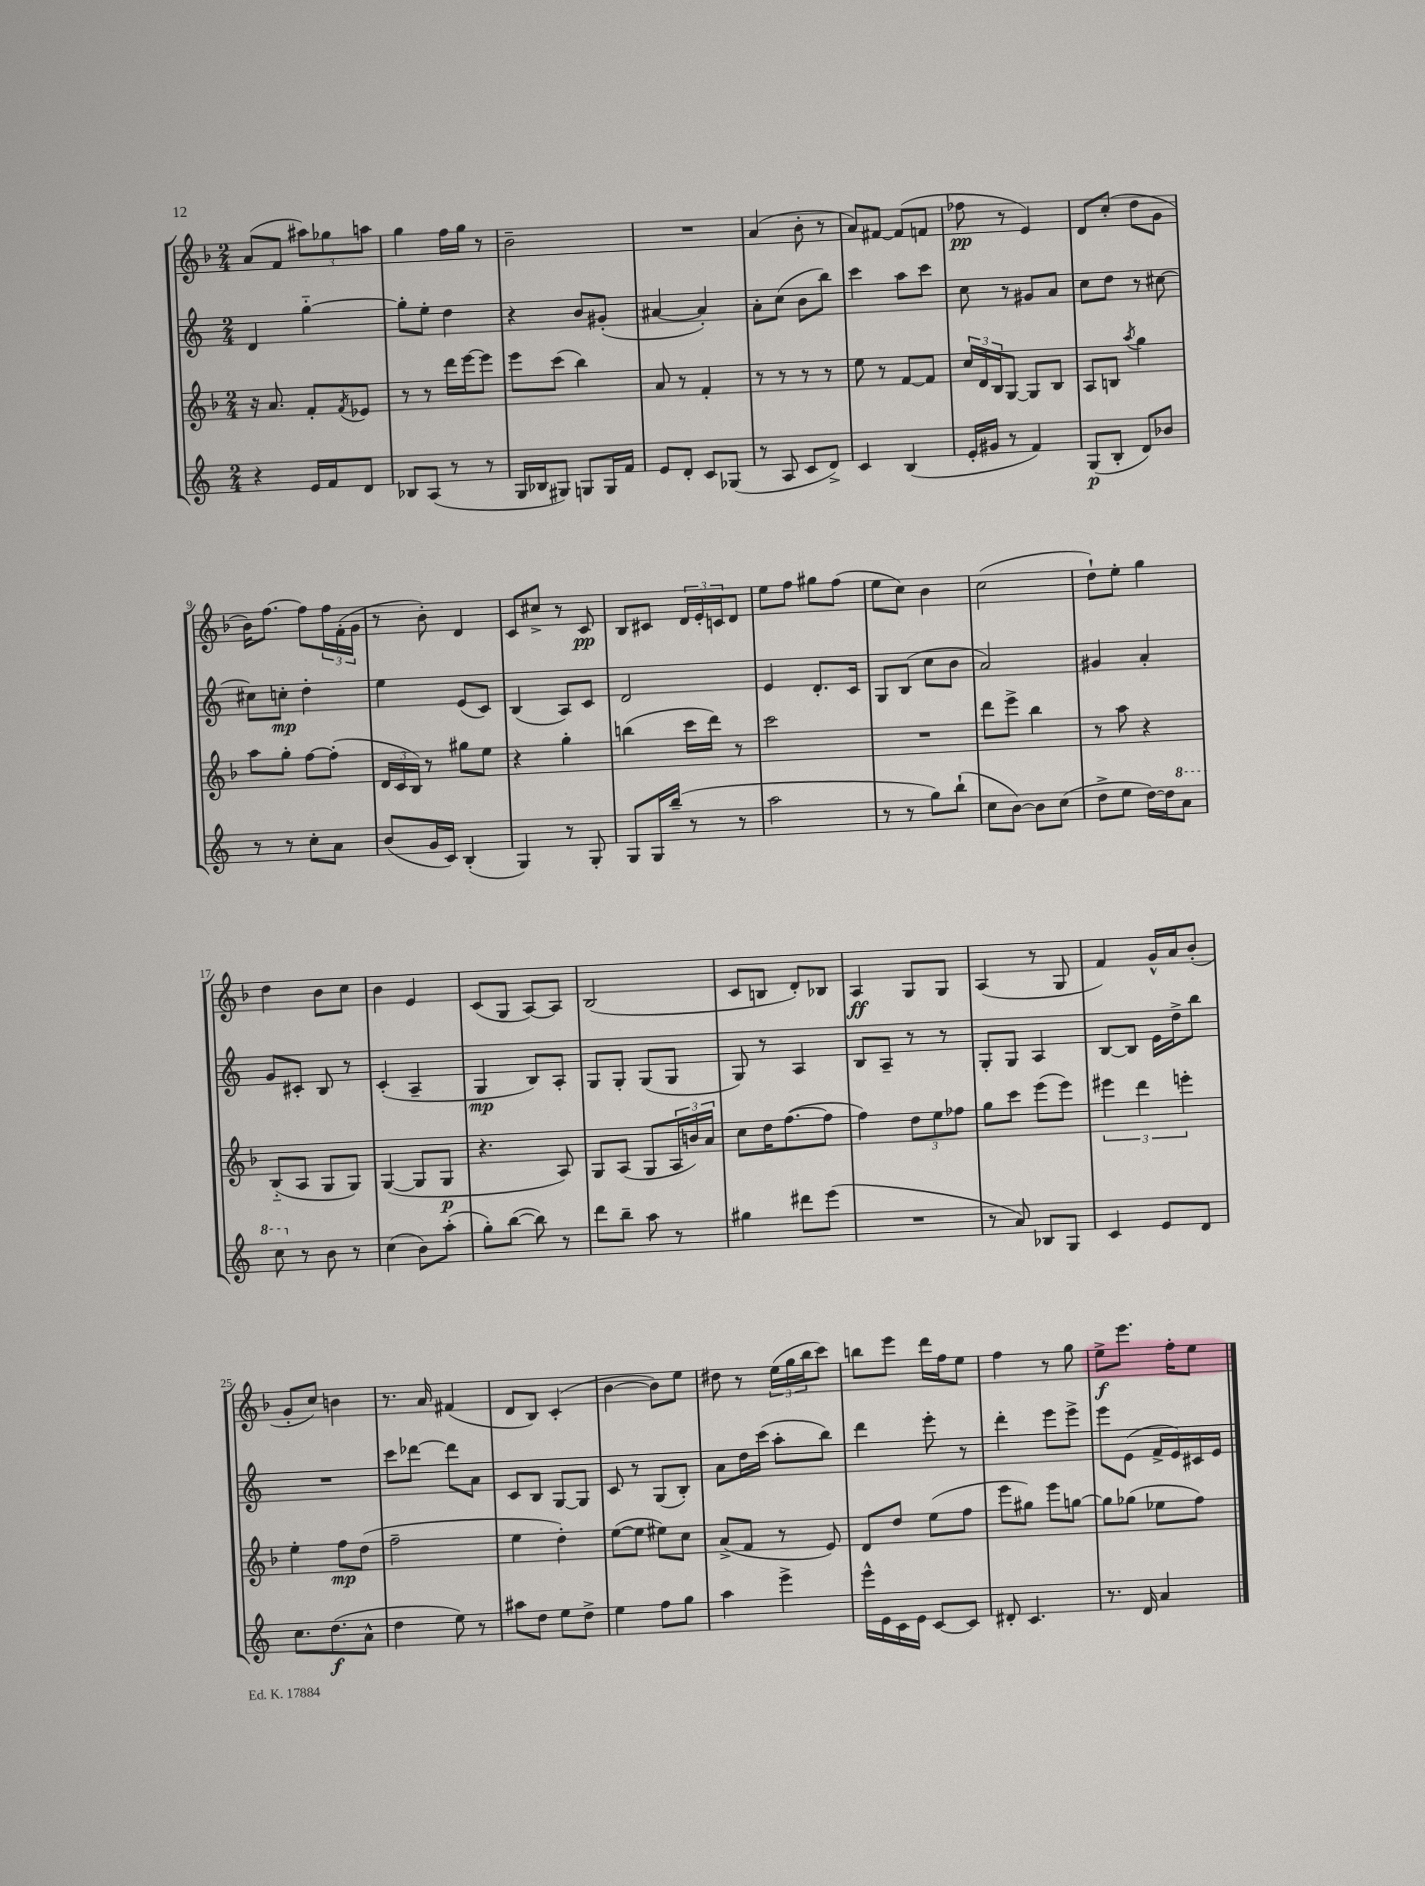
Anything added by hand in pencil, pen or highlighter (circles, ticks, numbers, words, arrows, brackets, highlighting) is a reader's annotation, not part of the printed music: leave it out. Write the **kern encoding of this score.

**kern	**dynam	**kern	**dynam	**kern	**dynam	**kern	**dynam
*part4	*part4	*part3	*part3	*part2	*part2	*part1	*part1
*staff4	*staff4	*staff3	*staff3	*staff2	*staff2	*staff1	*staff1
*clefG2	*	*clefG2	*	*clefG2	*	*clefG2	*
*k[]	*	*k[b-]	*	*k[]	*	*k[b-]	*
*M2/4	*	*M2/4	*	*M2/4	*	*M2/4	*
=1	=1	=1	=1	=1	=1	=1	=1
4r	.	16r	.	4d/	.	(8a/L	.
.	.	8.a/	.	.	.	.	.
.	.	.	.	.	.	8f/J	.
16e/LL	.	8f'/L	.	[4gg\	.	12aa#X\L)	.
16f/J	.	.	.	.	.	.	.
.	.	.	.	.	.	12gg-X\	.
.	.	8qf/	.	.	.	.	.
8d/J	.	8e-X/J	.	.	.	.	.
.	.	.	.	.	.	12aan\J	.
=2	=2	=2	=2	=2	=2	=2	=2
8B-X/L	.	8r	.	8gg'\L]	.	4gg\	.
(8A/J	.	8r	.	8ee'\J	.	.	.
8r	.	16ddd\LL	.	4dd\	.	16ff\LL	.
.	.	[16eee\J	.	.	.	16gg\JJ	.
8r	.	8eee\J]	.	.	.	8r	.
=3	=3	=3	=3	=3	=3	=3	=3
16G/LL	.	8eee\L	.	4r	.	2b-~\	.
16B-X/J	.	.	.	.	.	.	.
8G#X/J)	.	(8ccc\J	.	.	.	.	.
8Gn/L	.	4bb-\)	.	8b/L	.	.	.
16G/L	.	.	.	(8g#X'/J	.	.	.
16f/JJ	.	.	.	.	.	.	.
=4	=4	=4	=4	=4	=4	=4	=4
8e/L	.	8a/	.	[4a#X/	.	2r	.
8d'/J	.	8r	.	.	.	.	.
8c/L	.	4f'/	.	4a#'/])	.	.	.
(8G-X/J	.	.	.	.	.	.	.
=5	=5	=5	=5	=5	=5	=5	=5
8r	.	8r	.	8a'\L	.	(4a/	.
8A/	.	8r	.	(8cc\J	.	.	.
8c/L	.	8r	.	8b\L	.	8b-'\	.
8d^/J)	.	8r	.	8bb\J)	.	8r	.
=6	=6	=6	=6	=6	=6	=6	=6
4c/	.	8ee\	.	4ccc\	.	8a/L)	.
.	.	8r	.	.	.	[8f#X/J	.
(4B/	.	[8f/L	.	8aa\L	.	(8f#/L]	.
.	.	8f/J]	.	8ccc\J	.	8fn/J	.
=7	=7	=7	=7	=7	=7	=7	=7
16e'/LL	.	24cc/LL	.	8cc\	.	8ff-X\	pp
.	.	24d/	.	.	.	.	.
16g#X/JJ	.	.	.	.	.	.	.
.	.	24B-/J	.	.	.	.	.
8r	.	[8G/J	.	8r	.	8r	.
4f/)	.	8G/L]	.	8g#X/L	.	4e/)	.
.	.	8B-/J	.	8a/J	.	.	.
=8	=8	=8	=8	=8	=8	=8	=8
(8G/L	p	8A/L	.	8cc\L	.	8d/L	.
8B'/J	.	8Bn/J	.	8dd\J	.	(8cc'/J	.
.	.	8qaa/	.	.	.	.	.
8d/L)	.	4gg\	.	8r	.	8dd\L	.
8b-X/J	.	.	.	[8cc#X\	.	8g\J	.
!!LO:LB:g=z
=9	=9	=9	=9	=9	=9	=9	=9
8r	.	8aa\L	.	8cc#X\L]	.	16b-\KL)	.
.	.	.	.	.	.	[8.ff\J	.
8r	.	8gg'\J	.	8ccn'\J	mp	.	.
8cc'\L	.	[8ff\L	.	4dd'\	.	8ff\L]	.
8a\J	.	(8ff'\J]	.	.	.	24ff\L	.
.	.	.	.	.	.	(24f'\	.
.	.	.	.	.	.	24g\JJ	.
=10	=10	=10	=10	=10	=10	=10	=10
(8b/L	.	24d/LL	.	4ee\	.	8r	.
.	.	24c/	.	.	.	.	.
.	.	24B-/JJ)	.	.	.	.	.
16g/L	.	8r	.	.	.	8b-'\)	.
16c/JJ)	.	.	.	.	.	.	.
(4B'/	.	8gg#X\L	.	(8e/L	.	4d/	.
.	.	8ee\J	.	8c/J)	.	.	.
=11	=11	=11	=11	=11	=11	=11	=11
4G/)	.	4r	.	(4B/	.	8c/L	.
.	.	.	.	.	.	8cc#X^/J	.
8r	.	4gg'\	.	8A/L)	.	8r	.
8G'/	.	.	.	8c/J	.	8c/	pp
=12	=12	=12	=12	=12	=12	=12	=12
8G/L	.	(4bbn\	.	2d/	.	8B-/L	.
16G/L	.	.	.	.	.	8c#X/J	.
(16bb~/JJ	.	.	.	.	.	.	.
8r	.	16ccc\LL	.	.	.	24d/LL	.
.	.	.	.	.	.	24e'/	.
.	.	16ddd\JJ)	.	.	.	.	.
.	.	.	.	.	.	24cn/J	.
8r	.	8r	.	.	.	8d/J	.
=13	=13	=13	=13	=13	=13	=13	=13
2aa\	.	2ccc\	.	4e/	.	8ee\L	.
.	.	.	.	.	.	8ff\J	.
.	.	.	.	8.d'/L	.	8gg#X\L	.
.	.	.	.	.	.	(8ff\J	.
.	.	.	.	16c/Jk	.	.	.
=14	=14	=14	=14	=14	=14	=14	=14
8r	.	2r	.	8G/L	.	8ee\L	.
8r	.	.	.	(8B/J	.	8cc\J)	.
8gg\L)	.	.	.	8cc\L	.	4b-\	.
(8bb`\J	.	.	.	8b\J	.	.	.
=15	=15	=15	=15	=15	=15	=15	=15
8cc\L	.	8ddd\L	.	2a/)	.	(2cc\	.
[8b\J)	.	8eee^\J	.	.	.	.	.
8b\L]	.	4bb-\	.	.	.	.	.
(8cc\J	.	.	.	.	.	.	.
=16	=16	=16	=16	=16	=16	=16	=16
8dd^\L	.	8r	.	4g#X/	.	8dd`\L)	.
8ee\J	.	8aa\	.	.	.	8ee'\J	.
[16dd\LL)	.	4r	.	4a'/	.	4gg\	.
16dd\J]	.	.	.	.	.	.	.
*8va	*	*	*	*	*	*	*
8aa\J	.	.	.	.	.	.	.
!!LO:LB:g=z
=17	=17	=17	=17	=17	=17	=17	=17
8ccc\	.	(8B-/L	.	8g/L	.	4dd\	.
*X8va	*	*	*	*	*	*	*
8r	.	8A/J	.	8c#X'/J	.	.	.
8b\	.	8G/L	.	8B/	.	8b-\L	.
8r	.	8G/J)	.	8r	.	8cc\J	.
=18	=18	=18	=18	=18	=18	=18	=18
(4cc\	.	([4G/	.	(4c'/	.	4b-\	.
8b\L)	.	8G/L]	.	4A~/	.	4e/	.
(8aa'\J	.	8G/J	p	.	.	.	.
=19	=19	=19	=19	=19	=19	=19	=19
8gg'\L)	.	4.r	.	4G/	mp	(8c/L	.
([8bb\J	.	.	.	.	.	8G/J	.
8bb\])	.	.	.	8B/L)	.	[8A/L)	.
8r	.	8A/)	.	8A'/J	.	8A/J]	.
=20	=20	=20	=20	=20	=20	=20	=20
8ddd\L	.	8G/L	.	8G/L	.	(2B-/	.
8bb~\J	.	(8A/J	.	8G'/J	.	.	.
8aa\	.	8G/L	.	(8G/L	.	.	.
8r	.	24A/L	.	8G/J	.	.	.
.	.	24bn/)	.	.	.	.	.
.	.	24a/JJ	.	.	.	.	.
=21	=21	=21	=21	=21	=21	=21	=21
4gg#X\	.	8cc\L	.	8G/)	.	8c/L	.
.	.	16dd\K	.	8r	.	8Bn/J	.
.	.	([8.ff\	.	.	.	.	.
8ddd#X\L	.	.	.	4A/	.	8d'/L)	.
(8eee\J	.	8ff\J]	.	.	.	8B-X/J	.
=22	=22	=22	=22	=22	=22	=22	=22
2r	.	4ff\)	.	8B/L	.	4A/	ff
.	.	.	.	8A~/J	.	.	.
.	.	12dd\L	.	8r	.	8G/L	.
.	.	12ee\	.	.	.	.	.
.	.	.	.	8r	.	8G/J	.
.	.	12ff-X\J	.	.	.	.	.
=23	=23	=23	=23	=23	=23	=23	=23
8r	.	8gg\L	.	8G'/L	.	(4A/	.
8a/)	.	8ccc\J	.	8G/J	.	.	.
8B-X/L	.	(8eee\L	.	4A/	.	8r	.
8G/J	.	8eee\J)	.	.	.	8G/	.
=24	=24	=24	=24	=24	=24	=24	=24
4c/	.	6eee#X\	.	[8B/L	.	4f/)	.
.	.	.	.	8B/J]	.	.	.
.	.	6ddd\	.	.	.	.	.
8e/L	.	.	.	16e\LL	.	16g^^/LL	.
.	.	.	.	16dd^\J	.	16a/J	.
.	.	6eeen'\	.	.	.	.	.
8d/J	.	.	.	8bb\J	.	(8b-'/J	.
!!LO:LB:g=z
=25	=25	=25	=25	=25	=25	=25	=25
8.cc\L	.	4ee'\	.	2r	.	8g'/L	.
.	.	.	.	.	.	8cc/J)	.
(8.dd\	f	.	.	.	.	.	.
.	.	8ff\L	mp	.	.	4bn\	.
8a^^\J	.	(8dd\J	.	.	.	.	.
=26	=26	=26	=26	=26	=26	=26	=26
4dd\	.	2ff~\	.	8ccc\L	.	8.r	.
.	.	.	.	[8ddd-X\J	.	.	.
.	.	.	.	.	.	16a/	.
8ee\)	.	.	.	8ddd-\L]	.	(4f#X/	.
8r	.	.	.	8a\J	.	.	.
=27	=27	=27	=27	=27	=27	=27	=27
8aa#X\L	.	4ee\	.	8c/L	.	8d/L	.
8dd\J	.	.	.	8B/J	.	8B-/J)	.
8ee\L	.	4dd'\)	.	[8G/L	.	(4c'/	.
8dd^\J	.	.	.	8G/J]	.	.	.
=28	=28	=28	=28	=28	=28	=28	=28
4ee\	.	([8ee\L	.	8c/	.	[4b-\	.
.	.	8ee\J]	.	8r	.	.	.
8ff\L	.	8ee#X\L)	.	(8G/L	.	8b-\L])	.
8gg\J	.	8cc\J	.	8B'/J)	.	8ee\J	.
=29	=29	=29	=29	=29	=29	=29	=29
4aa\	.	(8a^/L	.	8a\L	.	8dd#X\	.
.	.	8f/J	.	16dd\L	.	8r	.
.	.	.	.	(16ccc\JJ	.	.	.
4eee^\	.	8r	.	8aa'\L	.	(24ee\LL	.
.	.	.	.	.	.	24gg\	.
.	.	.	.	.	.	24bb-\J	.
.	.	8e/)	.	8bb\J)	.	8ccc\J)	.
=30	=30	=30	=30	=30	=30	=30	=30
16eee^^\LL	.	8d/L	.	4ddd\	.	8bbn\L	.
16e\	.	.	.	.	.	.	.
16c\	.	8dd/J	.	.	.	8eee\J	.
16e\JJ	.	.	.	.	.	.	.
[8c/L	.	(8ee\L	.	8eee'\	.	16ddd\LL	.
.	.	.	.	.	.	16ff\J	.
8c/J]	.	8ff\J	.	8r	.	8ee\J	.
=31	=31	=31	=31	=31	=31	=31	=31
8d#X'/	.	8eee\L	.	4ddd'\	.	4ff\	.
4.c/	.	8gg#X\J)	.	.	.	.	.
.	.	8eee\L	.	8eee\L	.	8r	.
.	.	[8ggn\J	.	8eee^\J	.	8gg\	.
=32	=32	=32	=32	=32	=32	=32	=32
8.r	.	8gg\L]	.	8eee\L	.	8ee^\L	f
.	.	(8gg-X\J	.	(8e\J	.	8.eee\J	.
16d/	.	.	.	.	.	.	.
4a/	.	8ee-X\L	.	16f^/LL	.	.	.
.	.	.	.	16e/)	.	16ff'\KL	.
.	.	8ff\J)	.	16c#X/	.	8ee\J	.
.	.	.	.	16e/JJ	.	.	.
==	==	==	==	==	==	==	==
*-	*-	*-	*-	*-	*-	*-	*-
